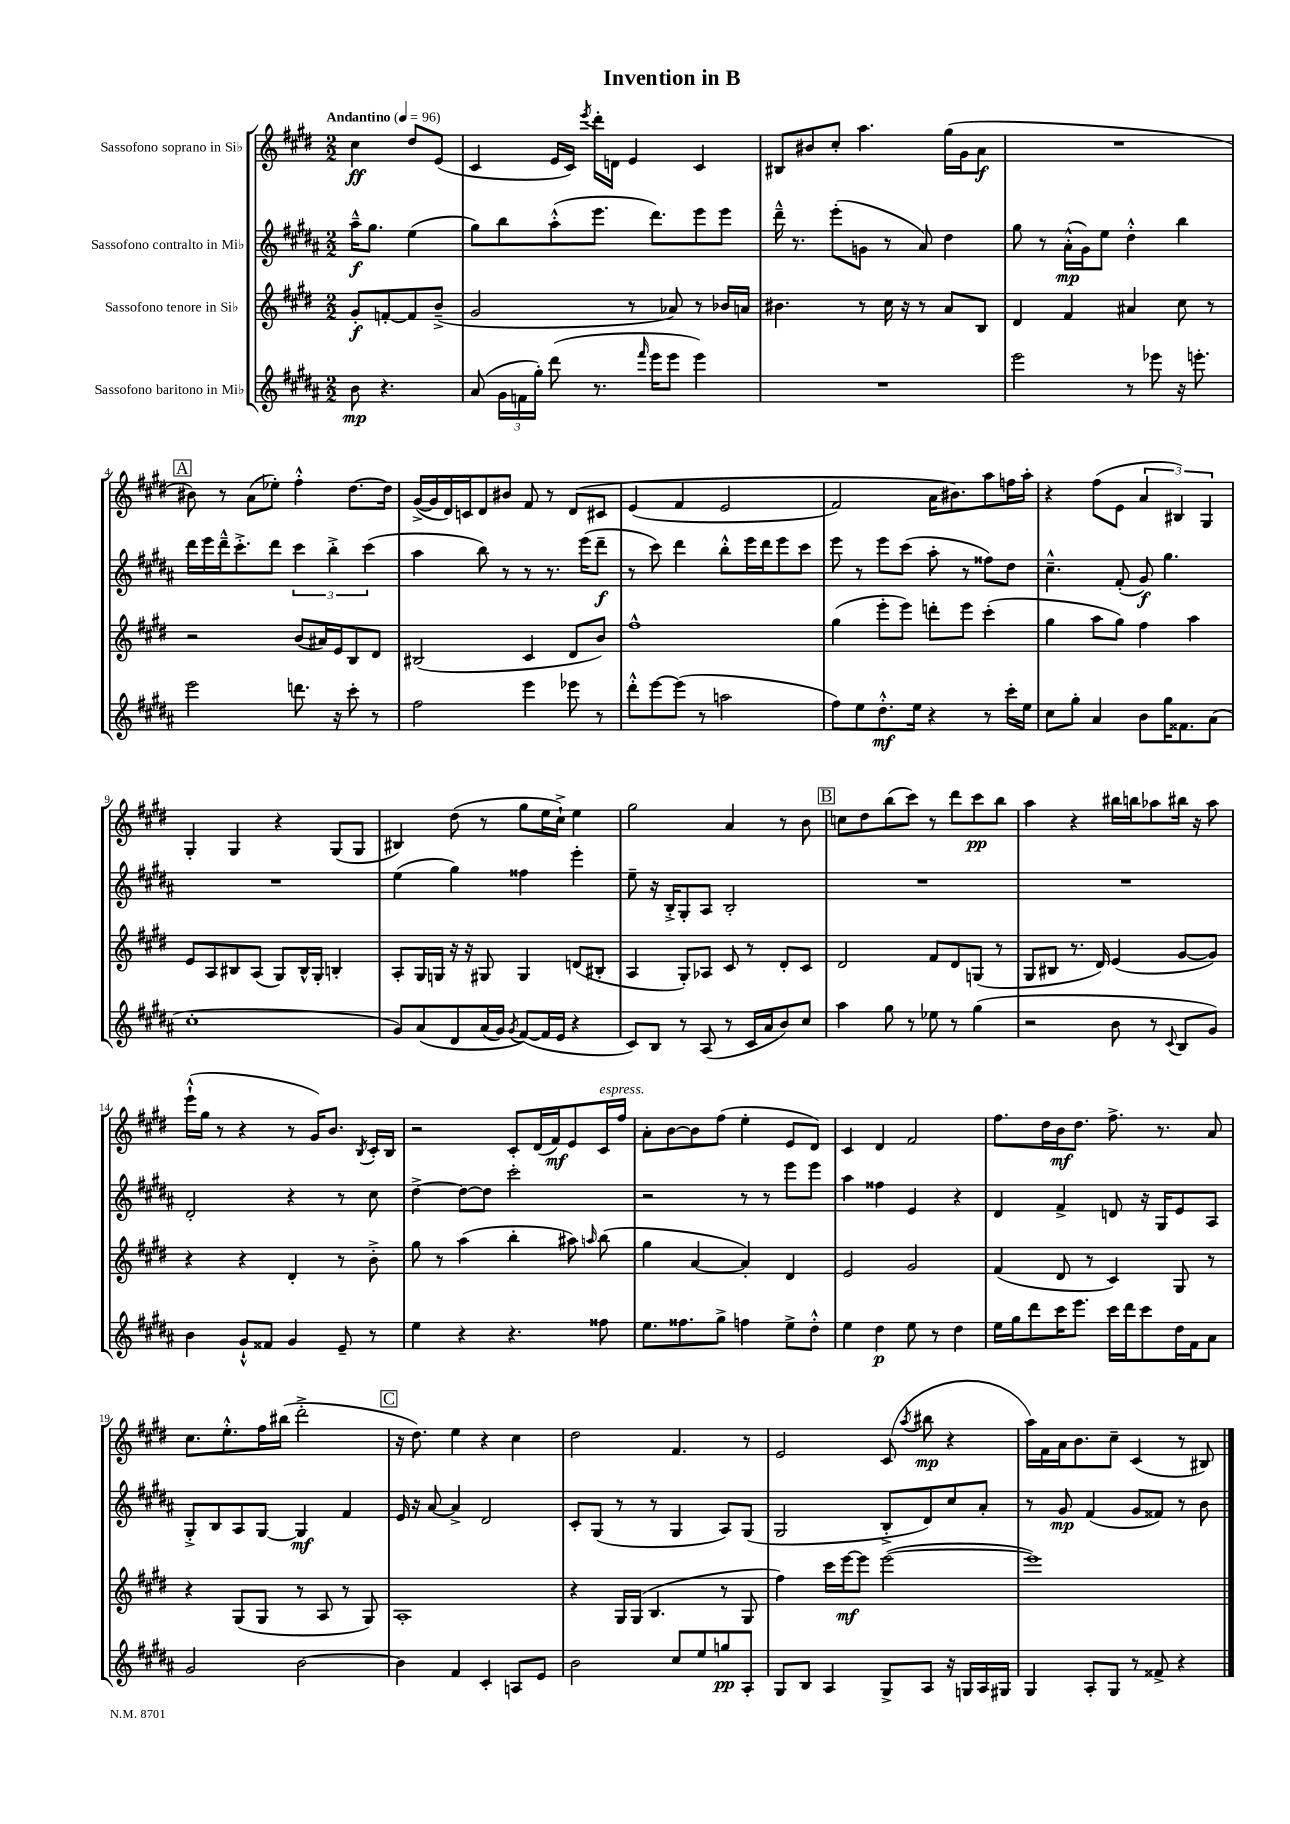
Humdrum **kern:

**kern	**dynam	**kern	**dynam	**kern	**dynam	**kern	**dynam
*part4	*part4	*part3	*part3	*part2	*part2	*part1	*part1
*staff4	*staff4	*staff3	*staff3	*staff2	*staff2	*staff1	*staff1
*I"Sassofono baritono in Mi♭	*	*I"Sassofono tenore in Si♭	*	*I"Sassofono contralto in Mi♭	*	*I"Sassofono soprano in Si♭	*
*clefG2	*	*clefG2	*	*clefG2	*	*clefG2	*
*k[f#c#g#d#a#]	*	*k[f#c#g#d#]	*	*k[f#c#g#d#a#]	*	*k[f#c#g#d#]	*
*M2/2	*	*M2/2	*	*M2/2	*	*M2/2	*
*MM96	*	*MM96	*	*MM96	*	*MM96	*
=	=	=	=	=	=	=	=
!	!	!	!	!	!	!LO:TX:a:B:t=Andantino	!
8b\	mp	8g#'/L	f	16aa#~^^\KL	f	4cc#\	ff
.	.	.	.	8.gg#\J	.	.	.
4.r	.	[8fn'/	.	.	.	.	.
.	.	8f/]	.	(4ee\	.	8dd#/L	.
.	.	(8b~^/J	.	.	.	(8e/J	.
=1	=1	=1	=1	=1	=1	=1	=1
(8a#/	.	2g#/	.	8gg#\L)	.	4c#/	.
24g#\LL	.	.	.	8bb\	.	.	.
24fn\	.	.	.	.	.	.	.
24gg#'\JJ)	.	.	.	.	.	.	.
(8ddd#\	.	.	.	(8aa#'^^\	.	16e/LL	.
.	.	.	.	.	.	16c#/JJ)	.
.	.	.	.	.	.	8qeee/	.
8.r	.	.	.	8.eee\J	.	16ddd#'\LL	.
.	.	.	.	.	.	16dn\JJ	.
.	.	8r	.	.	.	4e/	.
16qqfff#/	.	.	.	.	.	.	.
16eee\KL	.	.	.	8.ddd#\L)	.	.	.
8eee\J	.	8a-X/)	.	.	.	.	.
4eee\)	.	8r	.	8eee\	.	4c#/	.
.	.	16b-X/LL	.	8eee\J	.	.	.
.	.	16an/JJ	.	.	.	.	.
=2	=2	=2	=2	=2	=2	=2	=2
1r	.	4.b#X\	.	16ddd#~^^\	.	8B#X/L	.
.	.	.	.	8.r	.	.	.
.	.	.	.	.	.	8b#X/	.
.	.	.	.	(8eee'\L	.	8cc#'/J	.
.	.	8r	.	8gn\J	.	4.aa\	.
.	.	16cc#\	.	8r	.	.	.
.	.	16r	.	.	.	.	.
.	.	8r	.	8a#/)	.	.	.
.	.	8a/L	.	4dd#\	.	(16gg#\LL	.
.	.	.	.	.	.	16g#\J	.
.	.	8B/J	.	.	.	8a\J	f
=3	=3	=3	=3	=3	=3	=3	=3
2eee\	.	4d#/	.	8gg#\	.	1r	.
.	.	.	.	8r	.	.	.
.	.	4f#/	.	(16a#'^^\LL	mp	.	.
.	.	.	.	16g#\J)	.	.	.
.	.	.	.	8ee\J	.	.	.
8r	.	4a#X/	.	4dd#'^^\	.	.	.
8eee-X\	.	.	.	.	.	.	.
16r	.	8cc#\	.	4bb\	.	.	.
8.eeen'\	.	.	.	.	.	.	.
.	.	8r	.	.	.	.	.
!!LO:LB:g=z
!!LO:REH:place=s1:t=A
=4	=4	=4	=4	=4	=4	=4	=4
2eee\	.	2r	.	16ddd#\LL	.	8b#X\)	.
.	.	.	.	16eee\	.	.	.
.	.	.	.	16ddd#~^^\J	.	8r	.
.	.	.	.	8.ccc#'^\	.	.	.
.	.	.	.	.	.	(8a\L	.
.	.	.	.	8ddd#\J	.	8ee-X'\J)	.
8.dddn\	.	(8b/L	.	6ccc#\	.	4ff#'^^\	.
.	.	16a#X/L)	.	.	.	.	.
.	.	.	.	6bb'^\	.	.	.
16r	.	16e/J	.	.	.	.	.
8ccc#'\	.	8B/	.	.	.	[8.dd#\L	.
.	.	.	.	(6ccc#\	.	.	.
8r	.	8d#/J	.	.	.	.	.
.	.	.	.	.	.	16dd#\Jk]	.
=5	=5	=5	=5	=5	=5	=5	=5
2ff#\	.	(2B#X/	.	4aa#\	.	([16g#^/LL	.
.	.	.	.	.	.	16g#/]	.
.	.	.	.	.	.	16d#/)	.
.	.	.	.	.	.	16cn/J	.
.	.	.	.	8bb\)	.	8d#/	.
.	.	.	.	8r	.	8b#X/J	.
4eee\	.	4c#/	.	8r	.	8f#/	.
.	.	.	.	8.r	.	8r	.
8eee-X\	.	8d#/L	.	.	.	(8d#/L	.
.	.	.	.	(16eee\KL	.	.	.
8r	.	8b/J)	.	8ddd#~\J	f	8c#X/J	.
=6	=6	=6	=6	=6	=6	=6	=6
8ddd#'^^\L	.	1ff#^^	.	8r	.	(4e/	.
[8eee\	.	.	.	8ccc#\)	.	.	.
(8eee\J]	.	.	.	4ddd#\	.	4f#/	.
8r	.	.	.	.	.	.	.
2aan\	.	.	.	8bb'^^\L	.	2e/	.
.	.	.	.	16eee\L	.	.	.
.	.	.	.	16ddd#\J	.	.	.
.	.	.	.	8eee\	.	.	.
.	.	.	.	8ccc#\J	.	.	.
=7	=7	=7	=7	=7	=7	=7	=7
8ff#\L)	.	(4gg#\	.	8eee\	.	2f#/)	.
8ee\	.	.	.	8r	.	.	.
8.dd#'^^\	mf	8eee'\L	.	8eee\L	.	.	.
.	.	8eee\J)	.	(8ccc#\J	.	.	.
16ee\Jk	.	.	.	.	.	.	.
4r	.	8dddn'\L	.	8aa#'\	.	16a\KL	.
.	.	.	.	.	.	8.b#X\)	.
.	.	8eee\J	.	8r	.	.	.
8r	.	(4ccc#'\	.	8ff##X\L)	.	8aa\	.
16ccc#'\LL	.	.	.	8dd#\J	.	16ffn\L	.
16ee\JJ	.	.	.	.	.	16aa'\JJ	.
=8	=8	=8	=8	=8	=8	=8	=8
8cc#\L	.	4gg#\	.	4.cc#~^^\	.	4r	.
8gg#'\J	.	.	.	.	.	.	.
4a#/	.	8aa\L	.	.	.	(8ff#\L	.
.	.	8gg#\J)	.	(8f#'/	.	8e\J	.
8b\L	.	4ff#\	.	8g#/)	f	6a/	.
16gg#\K	.	.	.	4.gg#\	.	.	.
.	.	.	.	.	.	6B#X/)	.
8.f##X\	.	.	.	.	.	.	.
.	.	4aa\	.	.	.	.	.
.	.	.	.	.	.	6G#/	.
(8a#\J	.	.	.	.	.	.	.
!!LO:LB:g=z
=9	=9	=9	=9	=9	=9	=9	=9
1cc#'	.	8e/L	.	1r	.	4G#'/	.
.	.	8A/	.	.	.	.	.
.	.	8B#X/	.	.	.	4G#/	.
.	.	(8A/J	.	.	.	.	.
.	.	8G#/L)	.	.	.	4r	.
.	.	16B#^^/L	.	.	.	.	.
.	.	16G#'/JJ	.	.	.	.	.
.	.	4Bn'/	.	.	.	(8G#/L	.
.	.	.	.	.	.	8G#/J	.
=10	=10	=10	=10	=10	=10	=10	=10
8g#/L)	.	8A'/L	.	(4ee\	.	4B#X/)	.
(8a#/	.	16G#/L	.	.	.	.	.
.	.	16Gn/JJ	.	.	.	.	.
8d#/	.	16r	.	4gg#\)	.	(8dd#\	.
.	.	16r	.	.	.	.	.
(16a#/L	.	8G#X/	.	.	.	8r	.
16g#/JJ)	.	.	.	.	.	.	.
8qg#/	.	.	.	.	.	.	.
([8f#/L)	.	4G#/	.	4ff##X\	.	8gg#\L	.
16f#/L]	.	.	.	.	.	16ee\L	.
16e/JJ	.	.	.	.	.	16cc#`^\JJ)	.
4r	.	(8dn/L	.	4eee'\	.	4ee\	.
.	.	8B#X'/J	.	.	.	.	.
=11	=11	=11	=11	=11	=11	=11	=11
8c#/L)	.	4A/	.	8ee~\	.	2gg#\	.
8B/J	.	.	.	16r	.	.	.
.	.	.	.	16B'^/KL	.	.	.
8r	.	8G#'/L)	.	8G#'/	.	.	.
(8A#/	.	8A-X/J	.	8A#/J	.	.	.
8r	.	8c#/	.	2B'/	.	4a/	.
16c#/LL	.	8r	.	.	.	.	.
16a#/J	.	.	.	.	.	.	.
8b/)	.	8d#'/L	.	.	.	8r	.
8cc#/J	.	8c#/J	.	.	.	8b\	.
!!LO:REH:place=s1:t=B
=12	=12	=12	=12	=12	=12	=12	=12
4aa#\	.	2d#/	.	1r	.	8ccn\L	.
.	.	.	.	.	.	8dd#\	.
8gg#\	.	.	.	.	.	(8bb\	.
8r	.	.	.	.	.	8ccc#\J)	.
8ee-X\	.	8f#/L	.	.	.	8r	.
8r	.	8d#/	.	.	.	8ddd#\L	.
(4gg#\	.	(8Gn/J	.	.	.	8ccc#\	pp
.	.	8r	.	.	.	8bb\J	.
=13	=13	=13	=13	=13	=13	=13	=13
2r	.	8G#/L	.	1r	.	4aa\	.
.	.	8B#X/J	.	.	.	.	.
.	.	8.r	.	.	.	4r	.
.	.	16d#/)	.	.	.	.	.
8b\	.	(4e/	.	.	.	16bb#X\LL	.
.	.	.	.	.	.	16bbn\J	.
8r	.	.	.	.	.	8aa-X\	.
8qqc#/	.	.	.	.	.	.	.
8B/L	.	[8g#/L	.	.	.	16bb#X\Jk	.
.	.	.	.	.	.	16r	.
8g#/J)	.	8g#/J])	.	.	.	8aa-\	.
!!LO:LB:g=z
=14	=14	=14	=14	=14	=14	=14	=14
4b\	.	4r	.	2d#'/	.	(16eee`^^\LL	.
.	.	.	.	.	.	16gg#\JJ	.
.	.	.	.	.	.	8r	.
8g#`^^/L	.	4r	.	.	.	4r	.
8f##X/J	.	.	.	.	.	.	.
4g#/	.	4d#'/	.	4r	.	8r	.
.	.	.	.	.	.	16g#/KL)	.
.	.	.	.	.	.	8.b/J	.
8e~/	.	8r	.	8r	.	.	.
.	.	.	.	.	.	8qB/	.
8r	.	8b'^\	.	8cc#\	.	16c#'/LL	.
.	.	.	.	.	.	16B/JJ	.
=15	=15	=15	=15	=15	=15	=15	=15
4ee\	.	8gg#\	.	[4dd#^\	.	2r	.
.	.	8r	.	.	.	.	.
4r	.	(4aa\	.	8dd#\L_	.	.	.
.	.	.	.	8dd#\J]	.	.	.
4.r	.	4bb'\	.	2ccc#'\	.	8c#'/L	.
.	.	.	.	.	.	(16d#/L	.
.	.	.	.	.	.	16f#/J)	mf
.	.	8aa#X\)	.	.	.	8e/	.
.	.	16qqaan/	.	.	.	.	.
!	!	!	!	!	!	!LO:TX:a:i:t=espress.	!
8ff##X\	.	(8bb\	.	.	.	16c#/L	.
.	.	.	.	.	.	16ff#/JJ	.
=16	=16	=16	=16	=16	=16	=16	=16
8.ee\L	.	4gg#\	.	2r	.	8a'\L	.
.	.	.	.	.	.	[8b\	.
8.ff##X\	.	.	.	.	.	.	.
.	.	[4a/	.	.	.	8b\]	.
8gg#^\J	.	.	.	.	.	(8ff#\J	.
4ffn\	.	4a'/])	.	8r	.	4ee'\	.
.	.	.	.	8r	.	.	.
8ee^\L	.	4d#/	.	8eee\L	.	8e/L	.
8dd#'^^\J	.	.	.	8eee\J	.	8d#/J)	.
=17	=17	=17	=17	=17	=17	=17	=17
4ee\	.	2e/	.	4aa#\	.	4c#/	.
4dd#\	p	.	.	4ff##X\	.	4d#/	.
8ee\	.	2g#/	.	4e/	.	2f#/	.
8r	.	.	.	.	.	.	.
4dd#\	.	.	.	4r	.	.	.
=18	=18	=18	=18	=18	=18	=18	=18
16ee\LL	.	(4f#/	.	4d#/	.	8.ff#\L	.
16gg#\J	.	.	.	.	.	.	.
8ddd#\	.	.	.	.	.	.	.
.	.	.	.	.	.	16dd#\L	.
16ccc#\K	.	8d#/	.	4f#^/	.	16b\J	mf
8.eee\J	.	.	.	.	.	8.dd#\J	.
.	.	8r	.	.	.	.	.
16ccc#\LL	.	4c#/)	.	8dn/	.	8.ff#^\	.
16ddd#\J	.	.	.	.	.	.	.
8ccc#\	.	.	.	16r	.	.	.
.	.	.	.	16G#/KL	.	8.r	.
16dd#\L	.	8G#/	.	8e/	.	.	.
16f#\J	.	.	.	.	.	.	.
8a#\J	.	8r	.	8A#/J	.	8a/	.
!!LO:LB:g=z
=19	=19	=19	=19	=19	=19	=19	=19
2g#/	.	4r	.	8G#'^/L	.	8.cc#\L	.
.	.	.	.	8B/	.	.	.
.	.	.	.	.	.	8.ee'^^\	.
.	.	(8G#/L	.	8A#/	.	.	.
.	.	8G#/J	.	[8G#/J	.	16ff#\L	.
.	.	.	.	.	.	(16bb#X\JJ	.
[2b\	.	8r	.	4G#/]	mf	2ddd#'^\	.
.	.	8A/	.	.	.	.	.
.	.	8r	.	4f#/	.	.	.
.	.	8G#/)	.	.	.	.	.
!!LO:REH:place=s1:t=C
=20	=20	=20	=20	=20	=20	=20	=20
4b\]	.	1A'	.	16e/	.	16r	.
.	.	.	.	16r	.	8.dd#\)	.
.	.	.	.	[8a#/	.	.	.
4f#/	.	.	.	4a#^/]	.	4ee\	.
4c#'/	.	.	.	2d#/	.	4r	.
8An/L	.	.	.	.	.	4cc#\	.
8e/J	.	.	.	.	.	.	.
=21	=21	=21	=21	=21	=21	=21	=21
2b\	.	4r	.	8c#'/L	.	2dd#\	.
.	.	.	.	(8G#/J	.	.	.
.	.	16G#/LL	.	8r	.	.	.
.	.	(16G#/JJ	.	.	.	.	.
.	.	4.B/	.	8r	.	.	.
8cc#/L	.	.	.	4G#/	.	4.f#/	.
8ee/	.	.	.	.	.	.	.
8ggn/	pp	8r	.	8A#/L)	.	.	.
8A#'/J	.	8G#/	.	(8G#/J	.	8r	.
=22	=22	=22	=22	=22	=22	=22	=22
8G#/L	.	4ff#\)	.	2G#/	.	2e/	.
8B/J	.	.	.	.	.	.	.
4A#/	.	16ccc#\LL	.	.	.	.	.
.	.	[16eee\J	mf	.	.	.	.
.	.	8eee\J]	.	.	.	.	.
8G#^/L	.	([2eee\	.	8B'^/L	.	(8c#/	.
.	.	.	.	.	.	8qaa/	.
8A#/J	.	.	.	8d#/)	.	8bb#X\	mp
16r	.	.	.	8cc#/	.	4r	.
16Gn/LL	.	.	.	.	.	.	.
16A#/	.	.	.	8a#'/J	.	.	.
16G#X/JJ	.	.	.	.	.	.	.
=23	=23	=23	=23	=23	=23	=23	=23
4G#/	.	1eee])	.	8r	.	16aa\LL)	.
.	.	.	.	.	.	16f#\	.
.	.	.	.	8g#/	mp	16a\J	.
.	.	.	.	.	.	8.b\	.
8A#'/L	.	.	.	(4f#/	.	.	.
8G#/J	.	.	.	.	.	8cc#~\J	.
8r	.	.	.	8g#/L	.	(4c#/	.
8f##X^/	.	.	.	8f##X/J)	.	.	.
4r	.	.	.	8r	.	8r	.
.	.	.	.	8b\	.	8B#X/)	.
==	==	==	==	==	==	==	==
*-	*-	*-	*-	*-	*-	*-	*-
